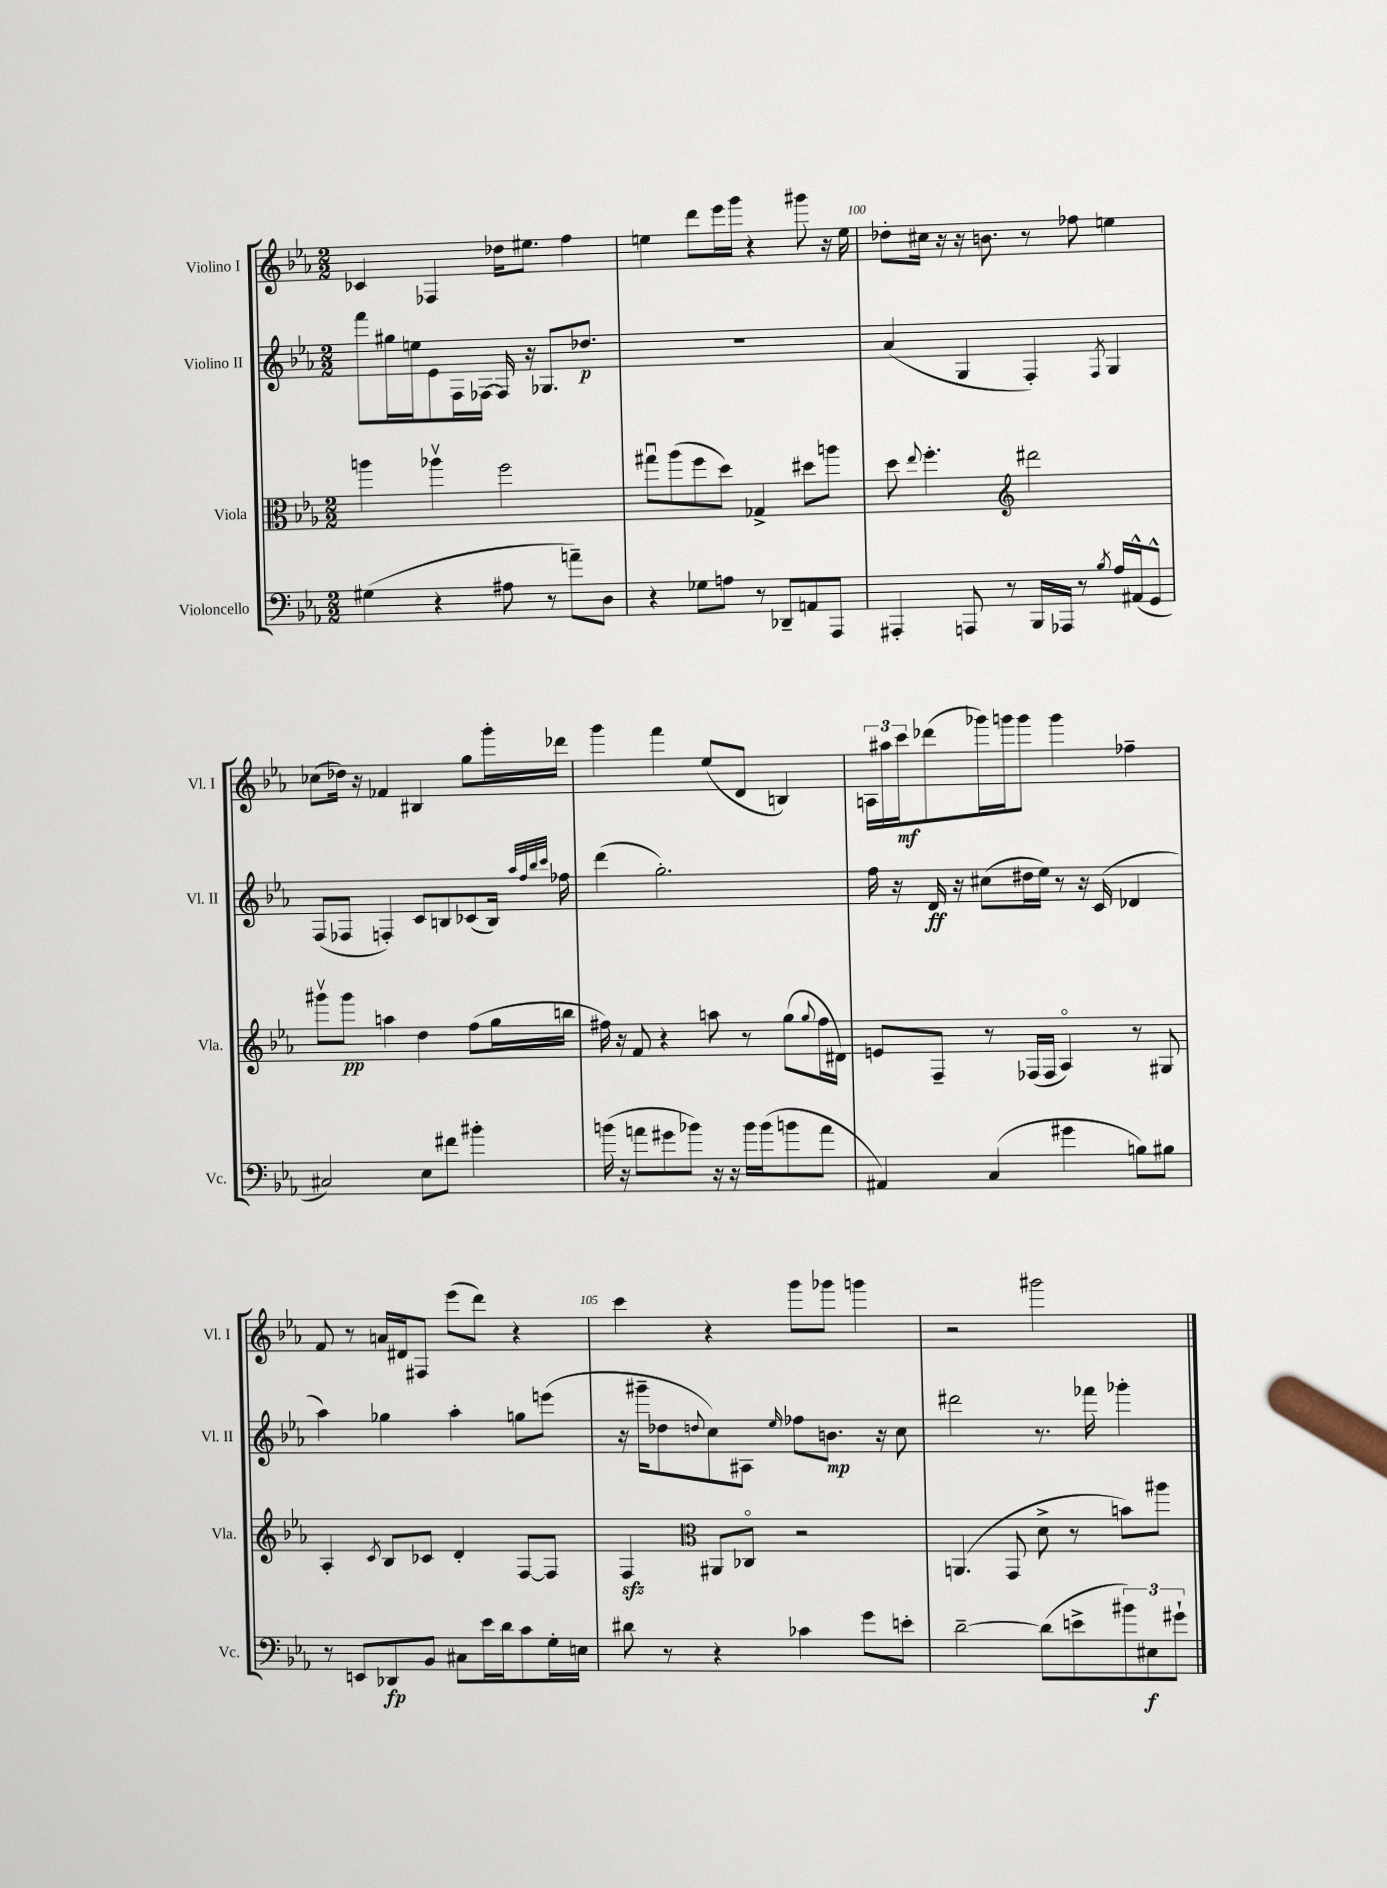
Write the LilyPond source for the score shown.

<<
\new StaffGroup <<
\new Staff = "s0" \with { instrumentName = "Violino I" shortInstrumentName = "Vl. I" } {
    \clef treble \key ees \major \numericTimeSignature \time 2/2
    ces'4 fes4 des''16 eis''8. f''4 |
    e''4 d'''8 ees'''16 g'''16 r4 gis'''8 r16 e''16 |
    des''8-. cis''16 r16 r16 b'8. r8 fes''8 e''4 |
    ces''8( des''16) r16 fes'4 bis4 g''8 g'''16-. des'''16 |
    g'''4 f'''4 ees''8( d'8 b4) |
    \tuplet 3/2 { a16 ais''16 c'''16\mf } des'''8( ges'''16) g'''16 g'''8 g'''4 fes''4-- |
    f'8 r8 a'16 dis'16 fis8 ees'''8( d'''8) r4 |
    c'''4 r4 g'''8 ges'''8 g'''4 |
    r2 gis'''2 \bar "|." |
}
\new Staff = "s1" \with { instrumentName = "Violino II" shortInstrumentName = "Vl. II" } {
    \clef treble \key ees \major \numericTimeSignature \time 2/2
    f'''8 gis''16 e''16 ees'8 f16 fes16~ fes16 r16 ges8. des''8.\p |
    R1 |
    aes'4( g4 f4-.) \acciaccatura { f8 } g4 |
    f8( fes8 f4-.) c'8 b8 ces'8( b16) \grace { aes''32 f''32 bes''32 c'''32 } fes''16 |
    d'''4( g''2.-.) |
    f''16 r16 d'16\ff r16 cis''8( dis''16 ees''16) r8 r16 c'16( des'4 |
    aes''4) ges''4 aes''4-. g''8 e'''8( |
    r16 gis'''16-- des''8 \appoggiatura { d''8 } c''8) ais8 \grace { ees''16 } fes''8 b'8.\mp r16 c''8 |
    dis'''2 r8. fes'''16 ges'''4-. \bar "|." |
}
\new Staff = "s2" \with { instrumentName = "Viola" shortInstrumentName = "Vla." } {
    \clef alto \key ees \major \numericTimeSignature \time 2/2
    a''4 aes''4\upbow f''2 |
    gis''8\downbow aes''8( f''8 d''8) ges4-> dis''8 a''8 |
    d''8 \appoggiatura { ees''8 } f''4.-. \clef treble dis'''2 |
    gis'''8\upbow gis'''8\pp a''4 d''4 f''8( g''16 b''16 |
    fis''16) r16 f'8 r4 a''8 r8 g''8( \appoggiatura { g''8 } fis''16 dis'16) |
    e'8 f8-- r8 fes16( fes16 aes4\flageolet) r8 gis8 |
    aes4-. \acciaccatura { c'8 } bes8 ces'8 d'4-. f8~ f8 |
    f4\sfz \clef alto ais,8 ces8\flageolet r2 |
    a,4.( g,8 d'8-> r8 b'8) ais''8 \bar "|." |
}
\new Staff = "s3" \with { instrumentName = "Violoncello" shortInstrumentName = "Vc." } {
    \clef bass \key ees \major \numericTimeSignature \time 2/2
    gis4( r4 ais8 r8 a'8--) d8 |
    r4 ges8 a8 r8 des,8-- a,8 aes,,8 |
    ais,,4-. a,,8 r8 bes,,16 aes,,16 r8 \acciaccatura { bes8 } aes16 ais,16-^( g,8-^ |
    cis2) ees8 fis'8 bis'4-. |
    b'16( r16 a'8 gis'8 bes'8) r16 r16 bes'16 bes'16( b'8 a'8 |
    ais,4) c4( gis'4 b8) bis8 |
    r8 e,8 des,8\fp bes,8 cis8 ees'16 d'16 c'8 g16-. e16 |
    dis'8 r8 r4 ces'4 g'8 e'8-. |
    d'2~-- d'8( e'8-> \tuplet 3/2 { bis'8) eis8\f gis'8-! } \bar "|." |
}
>>
>>
\layout { \context { \Score currentBarNumber = #98 \override BarNumber.break-visibility = ##(#f #t #t) barNumberVisibility = #(every-nth-bar-number-visible 5) } }
